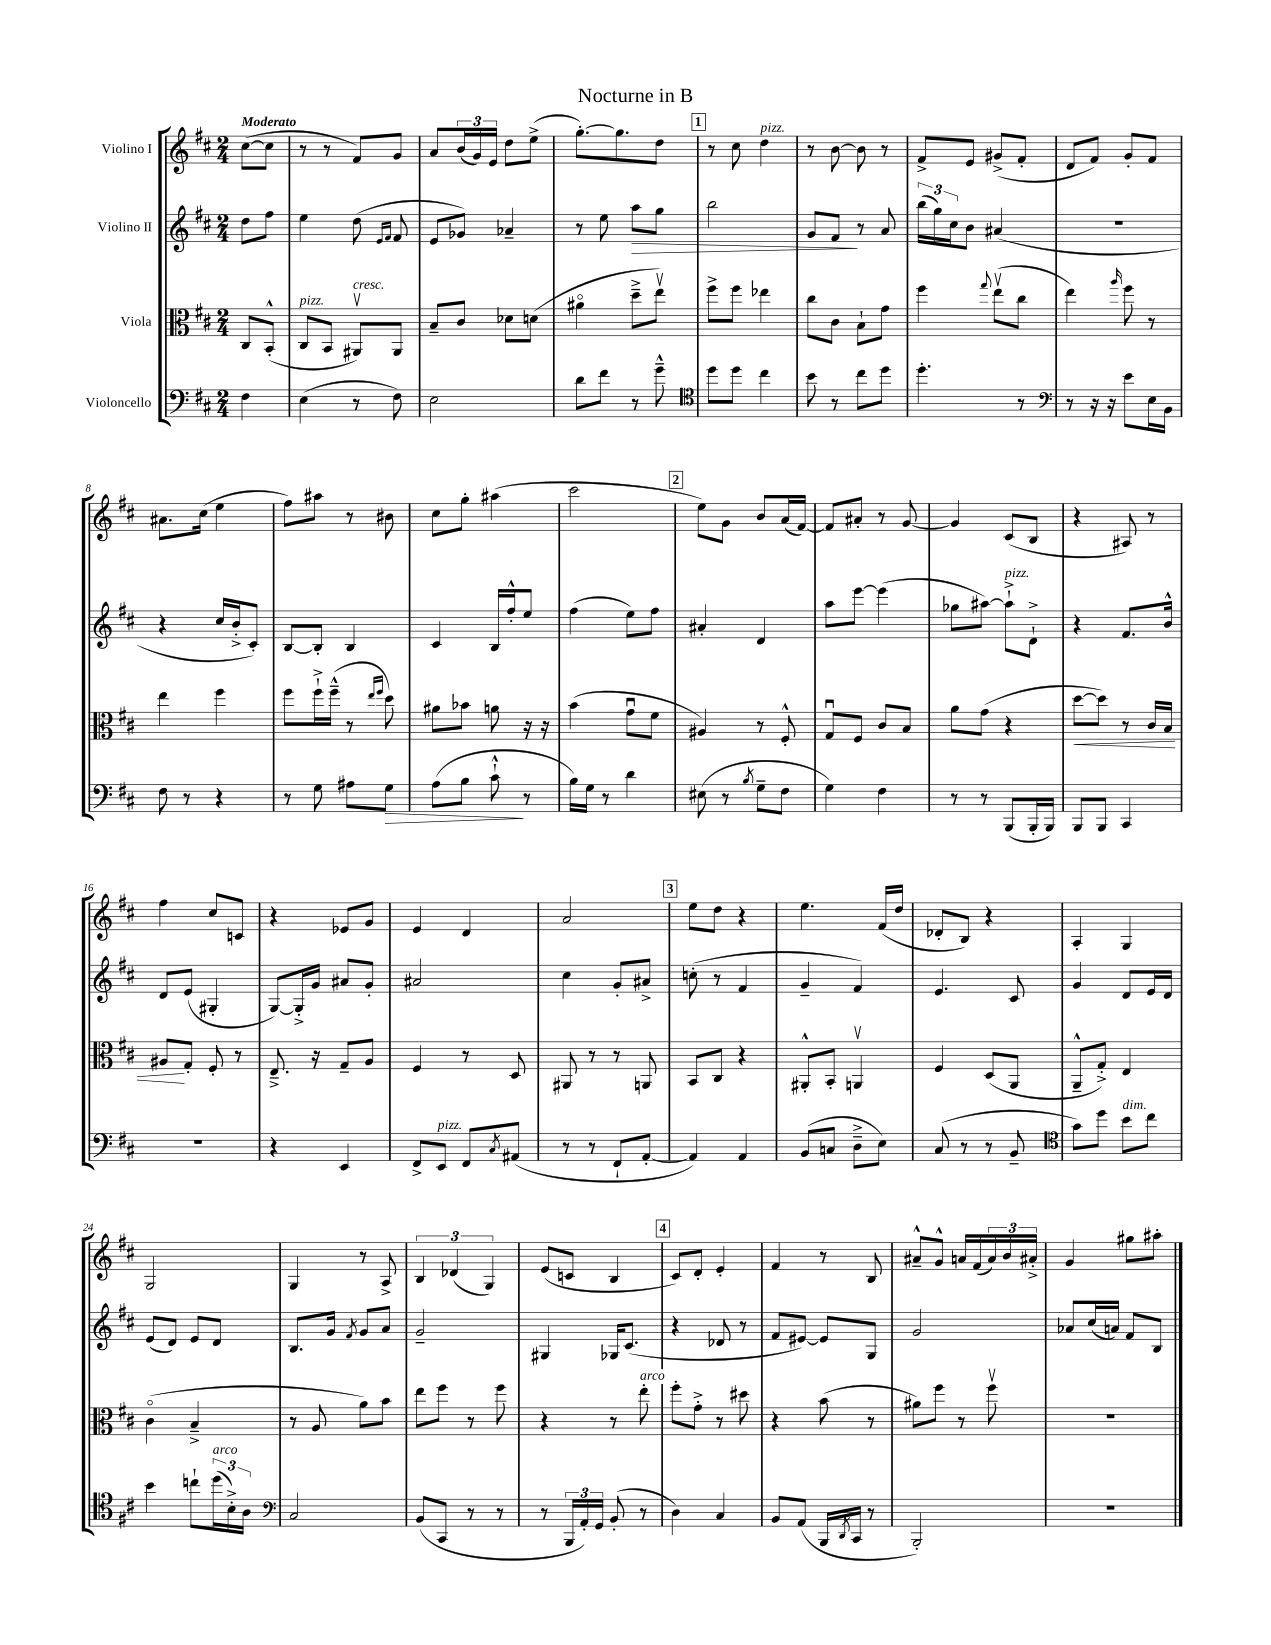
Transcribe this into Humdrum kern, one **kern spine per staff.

**kern	**kern	**kern	**kern
*staff4	*staff3	*staff2	*staff1
*clefF4	*clefC3	*clefG2	*clefG2
*k[f#c#]	*k[f#c#]	*k[f#c#]	*k[f#c#]
*M2/4	*M2/4	*M2/4	*M2/4
4F#	8C#	8dd	([8cc#
.	(8BB'^^	8ff#	8cc#]
=	=	=	=
(4E	8C#	4ee	8r
.	8BB	.	8r
8r	8AA#v)	(8dd	8f#)
.	.	16qqe	.
.	.	16qqf#	.
8F#)	8AA#	8f#	8g
=	=	=	=
2E	8B~	8e	8a
.	8c#	8g-)	(24b
.	.	.	24g)
.	.	.	24e
.	8d-	4a-~	8dd
.	(8d	.	(8ee^
=	=	=	=
8d	4a#o	8r	[8.gg')
8f#	.	8ee	.
.	.	.	8.gg]
8r	8dd~^	8aa	.
8g~^^	8eev)	8gg	8dd
=	=	=	=
*clefC4	*	*	*
8dd	8ff#^	2bb	8r
8dd	8ff#	.	8cc#
4cc#	4ee-	.	4dd
=	=	=	=
8b	8cc#	8g	8r
8r	8c#	8f#	[8b
8cc#	8B`	8r	8b]
8dd	8g	8a	8r
=	=	=	=
4.dd'	4ff#	(24bb	8f#^
.	.	24gg)	.
.	.	24cc#	.
.	.	8b	8e
.	8qqgg	.	.
.	(8eev	(4a#	(8g#^
8r	8cc#	.	8f#'
=	=	=	=
*clefF4	*	*	*
8r	4ee)	2r	8d
16r	.	.	8f#)
16r	.	.	.
.	16qqaa	.	.
8e	8ff#	.	8g'
16E	8r	.	8f#
16BB	.	.	.
=	=	=	=
8F#	4ee	4r	8.a#
8r	.	.	.
.	.	.	(16cc#
4r	4ff#	16cc#	4ee
.	.	16b'^	.
.	.	8c#')	.
=	=	=	=
8r	8ff#	[8B	8ff#)
8G	16ff#`^	8B']	8aa#
.	(16ff#~^^	.	.
8A#	8r	4B	8r
.	16qqee	.	.
.	16qqff#	.	.
8G	8dd)	.	8b#
=	=	=	=
(8A	8a#	4c#	8cc#
8B	8b-	.	8gg'
8c#`^^	8a	16B	(4aa#
.	.	16ff#'^^	.
8r	16r	8ee	.
.	16r	.	.
=	=	=	=
16B)	(4b	(4ff#	2ccc#
16G	.	.	.
8r	.	.	.
4d	8gu	8ee)	.
.	8f#	8ff#	.
=	=	=	=
(8E#	4A#)	4a#'	8ee)
8r	.	.	8g
8qB	.	.	.
8G~	8r	4d	8b
8F#	8F#'^^	.	(16a
.	.	.	[16f#)
=	=	=	=
4G)	8Gu	8aa	8f#]
.	8F#	[8eee	8a#'
4F#	8c#	(4eee]	8r
.	8B	.	[8g
=	=	=	=
8r	8a	8gg-	4g]
8r	(8g	[8aa#)	.
(8BBB	4r	8aa#`^]	(8c#
16BBB'	.	8d`^	8B
16BBB)	.	.	.
=	=	=	=
8BBB	[8dd	4r	4r
8BBB	8dd])	.	.
4CC#	8r	8.f#	8A#)
.	16c#	.	8r
.	16B	16b^^	.
=	=	=	=
2r	8A#	8d	4ff#
.	8G'	(8e	.
.	8F#'	4G#'	8cc#
.	8r	.	8c
=	=	=	=
4r	8.E~^	[8G)	4r
.	.	16G'^]	.
.	16r	16g	.
4EE	8G~	8a#	8e-
.	8A	8g'	8g
=	=	=	=
8FF#^	4F#	2a#	4e
8EE	.	.	.
8FF#	8r	.	4d
8qC#	.	.	.
(8AA#	8D	.	.
=	=	=	=
8r	8AA#	4cc#	2a
8r	8r	.	.
8FF#`	8r	8g'	.
[8AA'	8AA	8a#^	.
=	=	=	=
4AA])	8BB	(8cc'	8ee
.	8C#	8r	8dd
4AA	4r	4f#	4r
=	=	=	=
(8BB	8AA#'^^	4g~	4.ee
8C	8BB'	.	.
8D~^	4AAv	4f#)	.
8E)	.	.	(16f#
.	.	.	16dd
=	=	=	=
(8C#	4F#	4.e	8d-'
8r	.	.	8B)
8r	(8D	.	4r
8BB~	8AA	8c#	.
=	=	=	=
*clefC4	*	*	*
8g)	8AA~^^	4g	4A'
8dd	8G'^)	.	.
8b	4E	8d	4G
8cc#	.	16e	.
.	.	16d	.
=	=	=	=
4b	(4c#o	(8e	2G
.	.	8d)	.
8cc`	4B~^	8e	.
(24dd	.	8d	.
24B'^)	.	.	.
24A	.	.	.
=	=	=	=
*clefF4	*	*	*
2C#	8r	8.B	4G
.	8A	.	.
.	.	16g	.
.	.	8qf#	.
.	8a)	8g	8r
.	8b	8a	8A^
=	=	=	=
(8BB	8ee	2g~	6B
8CC#	8ff#	.	.
.	.	.	(6d-
8r	8r	.	.
.	.	.	6G)
8r	8ff#	.	.
=	=	=	=
8r	4r	4G#	(8e
24BBB	.	.	8c
24AA')	.	.	.
24GG	.	.	.
(8BB'	8r	16G-	4B
.	.	(8.c#	.
8r	8ee'	.	.
=	=	=	=
4D)	8ff#'	4r	8c#)
.	8g'^	.	8d'
4C#	8r	8d-	4e'
.	8dd#	8r	.
=	=	=	=
8BB	4r	8f#	4f#
(8AA	.	[8e#)	.
16BBB	(8b	8e#]	8r
8qDD	.	.	.
16CC#	.	.	.
8r	8r	8G	8B
=	=	=	=
2BBB')	8a#)	2g	8a#~^^
.	8ff#	.	8g^^
.	8r	.	16a
.	.	.	(16f#
.	8ff#v	.	24a)
.	.	.	24b
.	.	.	24a#'^
=	=	=	=
2r	2r	8a-	4g
.	.	(16cc#	.
.	.	16a)	.
.	.	8f#	8gg#
.	.	8B	8aa#'
==	==	==	==
*-	*-	*-	*-
